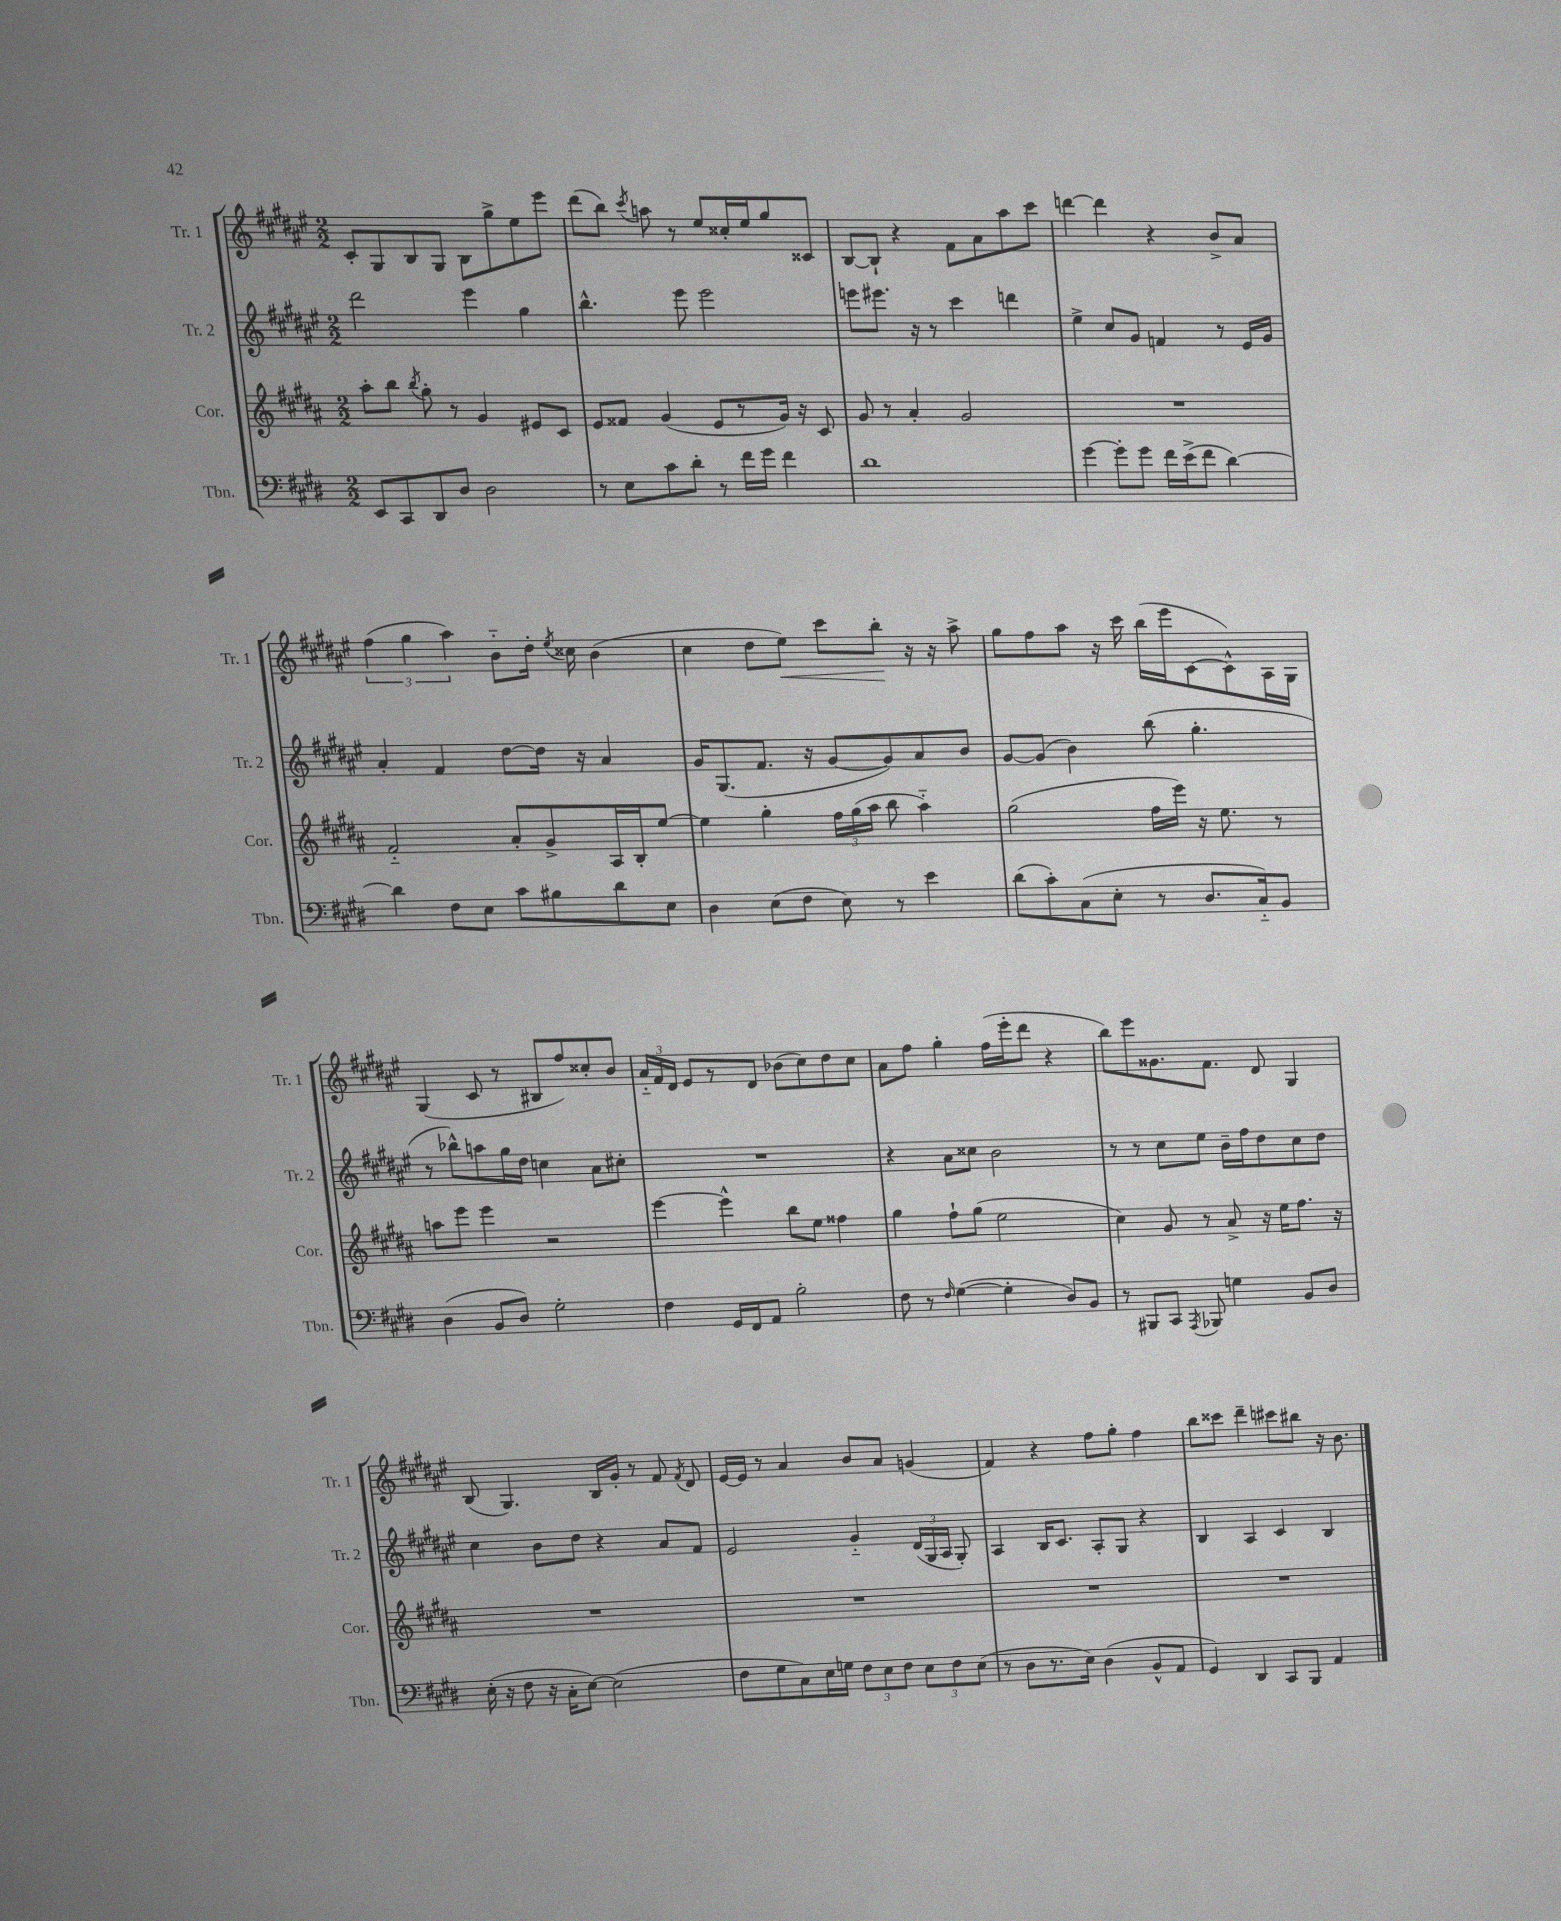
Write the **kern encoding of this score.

**kern	**kern	**kern	**kern
*staff4	*staff3	*staff2	*staff1
*clefF4	*clefG2	*clefG2	*clefG2
*k[f#c#g#d#]	*k[f#c#g#d#a#]	*k[f#c#g#d#a#e#]	*k[f#c#g#d#a#e#]
*M2/2	*M2/2	*M2/2	*M2/2
8EE	8aa#'	2ddd#	8c#'
8CC#	8bb	.	8G#
.	8qbb	.	.
8DD#	8gg#'	.	8B
8D#	8r	.	8G#
2D#	4g#	4eee#	8B
.	.	.	8gg#^
.	8e#	4gg#	8ee#
.	8c#	.	8eee#
=	=	=	=
8r	8e	4.bb^^	(8ddd#
8E	8f##	.	8bb)
.	.	.	8qccc#
8c#	(4g#	.	8aa
8d#'	.	8eee#	8r
8r	8e	2eee#	8ee#
16f#	8r	.	16cc##'
16g#	.	.	16ee#
4f#	16g#)	.	8gg#
.	16r	.	.
.	8c#	.	8c##
=	=	=	=
1d#	8g#	8eee	[8B
.	8r	8.eee#	8B`]
.	4a#'	.	4r
.	.	16r	.
.	.	8r	.
.	2g#	4ccc#	8f#
.	.	.	8a#
.	.	4ddd	8aa#
.	.	.	8ccc#
=	=	=	=
[4g#	1r	4ee#^	[4ddd
8g#']	.	8cc#	4ddd]
8g#	.	8g#	.
16f#	.	4f	4r
(16e^	.	.	.
8f#	.	.	.
[4d#)	.	8r	8b^
.	.	16e#	8a#
.	.	16g#	.
=	=	=	=
4d#]	2f#'~	4a#'	(6ff#
.	.	.	6gg#
8F#	.	4f#	.
.	.	.	6aa#)
8E	.	.	.
8c#	8a#'	[8dd#	8b'~
8B#	8g#^	16dd#]	16dd#'
.	.	.	8qee#
.	.	16r	16cc##
8d#	16A#	4a#	(4b
.	16B'	.	.
8E	[8ee	.	.
=	=	=	=
4D#	4ee]	16g#	4cc#
.	.	(8.G#	.
(8E	4gg#'	8.f#	8dd#
8F#	.	.	8ee#)
.	.	16r	.
8E)	24ff#	[8g#	8ccc#
.	(24gg#	.	.
.	24aa#	.	.
8r	8bb	8g#])	8bb'
4e	4aa#'~)	8a#	16r
.	.	.	16r
.	.	8b	8aa#^
=	=	=	=
(8d#	(2gg#	[8g#	8gg#
8c#')	.	(8g#]	8ff#
(8C#	.	4b)	8aa#
8E'	.	.	16r
.	.	.	16ccc#
8r	16ff#	(8bb	(16bb
.	16eee)	.	16eee#
8.D#	16r	4.gg#'	[8c#
.	8.ee	.	.
.	.	.	8c#^^])
16C#'~)	.	.	.
8BB	8r	.	16A#
.	.	.	16G#
=	=	=	=
(4D#	8aa	8r	(4G#
.	8eee	8bb-^^)	.
8BB	4eee	8aa	8c#
8D#)	.	16gg#	8r
.	.	16dd#	.
2G#'	2r	4cc	8B#
.	.	.	8ff#)
.	.	8a#	8cc##'
.	.	8cc#'	8b
=	=	=	=
4F#	[4eee	1r	24a#'~
.	.	.	24f#
.	.	.	24d#
.	.	.	8e#
16GG#	4eee^^]	.	8r
16FF#	.	.	.
8AA	.	.	8d#
2B'	8bb	.	(8b-
.	8ee	.	8cc#)
.	4ff##	.	8dd#
.	.	.	8cc#
=	=	=	=
8F#	4gg#	4r	8a#
8r	.	.	8ff#
16qqF#	.	.	.
([4G#	8ff#`	8a#	4gg#'
.	(8gg#	8cc##	.
4G#']	2ee	2b	(16ff#
.	.	.	16eee#'
.	.	.	8ddd#
8D#)	.	.	4r
8BB	.	.	.
=	=	=	=
8r	4cc#)	8r	8bb)
8BBB#	.	8r	8eee#
8CC#	8g#	8cc#	8.g##
8qAAA	.	.	.
8BBB-	8r	8ee#	.
.	.	.	8.f#
4G	8a#^	16b~	.
.	.	16ff#	.
.	16r	8dd#	8d#
.	16ee	.	.
8BB	8.ff#	8cc#	4G#
8D#	.	8dd#	.
.	16r	.	.
=	=	=	=
(16E'	1r	4cc#	(8B
16r	.	.	.
8F#	.	.	4.G#)
16r	.	8b	.
16C#'	.	.	.
[8E)	.	8dd#	.
(2E]	.	4r	16B
.	.	.	16g#'
.	.	.	8r
.	.	8a#	8f#
.	.	.	8qf#
.	.	8f#	8d#
=	=	=	=
8F#	1r	2e#	[16e#
.	.	.	16e#]
8G#	.	.	8r
8C#)	.	.	4a#
16E	.	.	.
16G	.	.	.
12F#	.	4g#'~	8b
12E	.	.	.
.	.	.	8a#
12F#	.	.	.
12E	.	(24d#	(4g
.	.	24G#	.
12F#	.	24A#	.
.	.	8G#')	.
(12E	.	.	.
=	=	=	=
8r	1r	4A#	4f#)
8D#	.	.	.
8.r	.	16B	4r
.	.	8.c#	.
16E)	.	.	.
(4D#	.	8A#'	8ff#
.	.	8G#	8gg#'
8BB^^	.	4r	4ff#
8AA	.	.	.
=	=	=	=
4GG#)	1r	4B	8bb
.	.	.	8ccc##
4DD#	.	4A#	4ddd#~
8CC#	.	4c#	8ccc#
8BBB	.	.	8bb#
4AA	.	4B	16r
.	.	.	8.b
==	==	==	==
*-	*-	*-	*-
